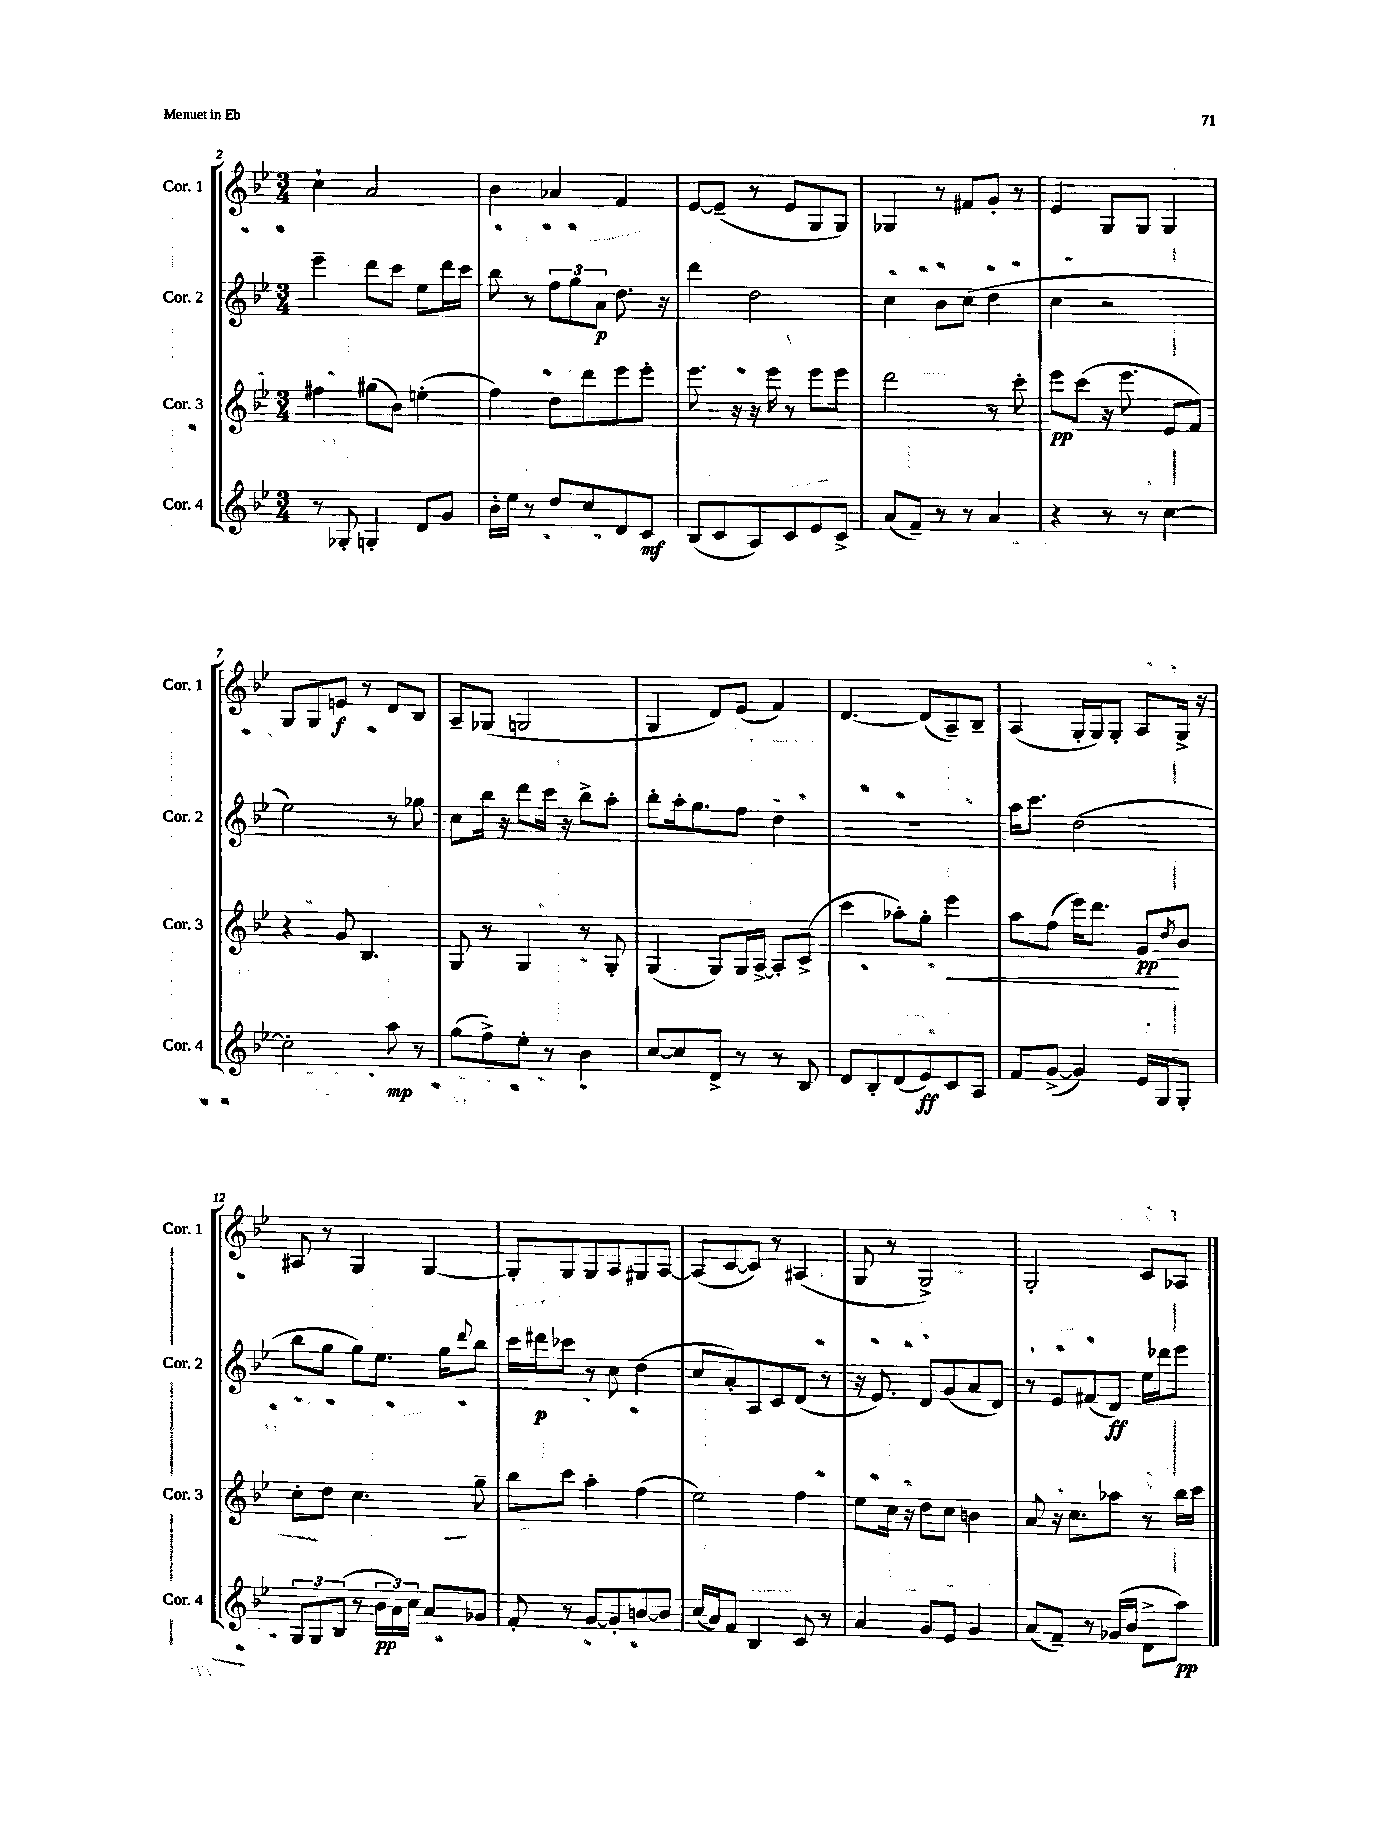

**kern	**dynam	**kern	**dynam	**kern	**dynam	**kern	**dynam
*part4	*part4	*part3	*part3	*part2	*part2	*part1	*part1
*staff4	*staff4	*staff3	*staff3	*staff2	*staff2	*staff1	*staff1
*I"Cor. 4	*	*I"Cor. 3	*	*I"Cor. 2	*	*I"Cor. 1	*
*I'Cor. 4	*	*I'Cor. 3	*	*I'Cor. 2	*	*I'Cor. 1	*
*clefG2	*	*clefG2	*	*clefG2	*	*clefG2	*
*k[b-e-]	*	*k[b-e-]	*	*k[b-e-]	*	*k[b-e-]	*
*M3/4	*	*M3/4	*	*M3/4	*	*M3/4	*
=2	=2	=2	=2	=2	=2	=2	=2
8r	.	4ff#X\	.	4eee-~\	.	4cc`\	.
8G-X'/	.	.	.	.	.	.	.
4Gn'/	.	(8gg#X\L	.	8ddd\L	.	2a/	.
.	.	8b-\J)	.	8ccc\J	.	.	.
8d/L	.	(4een'\	.	8ee-\L	.	.	.
8g/J	.	.	.	16ddd\L	.	.	.
.	.	.	.	16ccc\JJ	.	.	.
=3	=3	=3	=3	=3	=3	=3	=3
16b-'\LL	.	4ff\)	.	8bb-\	.	4b-\	.
16ee-\JJ	.	.	.	.	.	.	.
8r	.	.	.	8r	.	.	.
8dd/L	.	8dd\L	.	12ff\L	.	4a-X/	.
.	.	.	.	12gg\	.	.	.
8cc/	.	8ddd\	.	.	.	.	.
.	.	.	.	12a\J	p	.	.
8d/	.	8eee-\	.	8.dd\	.	4f/	.
8c/J	mf	8eee-'\J	.	.	.	.	.
.	.	.	.	16r	.	.	.
=4	=4	=4	=4	=4	=4	=4	=4
(8B-/L	.	8.eee-\	.	4ddd\	.	[8e-/L	.
8c/	.	.	.	.	.	(8e-~/J]	.
.	.	16r	.	.	.	.	.
8A/)	.	16r	.	2dd\	.	8r	.
.	.	16eee-\	.	.	.	.	.
8c/	.	8r	.	.	.	8e-/L	.
8e-/	.	8eee-\L	.	.	.	8G/	.
8c^/J	.	8eee-\J	.	.	.	8G/J)	.
=5	=5	=5	=5	=5	=5	=5	=5
(8a/L	.	2ddd\	.	4cc\	.	4G-X/	.
8f~/J)	.	.	.	.	.	.	.
8r	.	.	.	8b-\L	.	8r	.
8r	.	.	.	(8cc\J	.	8f#X/L	.
4a/	.	8r	.	4dd\	.	8g'/J	.
.	.	8ccc'\	.	.	.	8r	.
=6	=6	=6	=6	=6	=6	=6	=6
4r	.	8eee-\L	pp	4cc\	.	4e-/	.
.	.	(8ccc\J	.	.	.	.	.
8r	.	16r	.	2r	.	8G/L	.
.	.	8.eee-\	.	.	.	.	.
8r	.	.	.	.	.	8G/J	.
[4cc\	.	8e-/L	.	.	.	4G/	.
.	.	8f/J)	.	.	.	.	.
!!LO:LB:g=z
=7	=7	=7	=7	=7	=7	=7	=7
2cc'\]	.	4r	.	2ee-\)	.	8G/L	.
.	.	.	.	.	.	8G/	.
.	.	8g/	.	.	.	8en/J	f
.	.	4.B-/	.	.	.	8r	.
8aa\	mp	.	.	8r	.	8d/L	.
8r	.	.	.	8gg-X\	.	8B-/J	.
=8	=8	=8	=8	=8	=8	=8	=8
(8gg\L	.	8G/	.	8cc\L	.	8A~/L	.
8ff^\)	.	8r	.	16bb-\Jk	.	(8G-X/J	.
.	.	.	.	16r	.	.	.
8ee-'\J	.	4G/	.	8ddd\L	.	2Gn/	.
8r	.	.	.	16ccc\Jk	.	.	.
.	.	.	.	16r	.	.	.
4b-\	.	8r	.	8bb-^\L	.	.	.
.	.	8G'/	.	8aa'\J	.	.	.
=9	=9	=9	=9	=9	=9	=9	=9
[8cc/L	.	(4G/	.	8bb-'\L	.	4G/	.
8cc/]	.	.	.	16aa'\k	.	.	.
.	.	.	.	8.gg\	.	.	.
8d^/J	.	8G/L)	.	.	.	8d/L)	.
8r	.	16G/L	.	8ff\J	.	(8e-/J	.
.	.	[16A^/JJ	.	.	.	.	.
8r	.	8A'/L]	.	4dd\	.	4f/)	.
8B-/	.	(8c^/J	.	.	.	.	.
=10	=10	=10	=10	=10	=10	=10	=10
8d/L	.	4ccc\	.	2.r	.	[4.d/	.
8B-'/	.	.	.	.	.	.	.
(8d/	.	8aa-X'\L)	.	.	.	.	.
8e-/)	ff	8gg'\J	.	.	.	(8d/L]	.
!	!	!	!LO:HP:b	!	!	!	!
8c/	.	4eee-\	<	.	.	8A~/)	.
8A/J	.	.	.	.	.	8B-~/J	.
=11	=11	=11	=11	=11	=11	=11	=11
8f/L	.	8aa\L	.	16aa\KL	.	(4A/	.
.	.	.	.	8.ccc\J	.	.	.
([8g^/J	.	(8ff\J	.	.	.	.	.
4g/])	.	16eee-\KL)	.	(2dd\	.	16G'/LL	.
.	.	8.ddd\J	.	.	.	16G/J)	.
.	.	.	.	.	.	8G'/J	.
16e-/LL	.	8g/L	pp	.	.	8A/L	.
16G/J	.	.	.	.	.	.	.
.	.	8qdd/	.	.	.	.	.
8G'/J	.	8b-/J	[	.	.	16G^/Jk	.
.	.	.	.	.	.	16r	.
!!LO:LB:g=z
=12	=12	=12	=12	=12	=12	=12	=12
12G/L	.	8cc'\L	.	8bb-\L	.	8A#X/	.
12G/	.	.	.	.	.	.	.
.	.	8dd\J	.	8gg\J	.	8r	.
(12B-/J	.	.	.	.	.	.	.
8r	.	4.cc\	.	8gg\L)	.	4G/	.
24b-\LL	pp	.	.	8.ee-\J	.	.	.
24a\)	.	.	.	.	.	.	.
24cc\JJ	.	.	.	.	.	.	.
8a/L	.	.	.	.	.	[4G/	.
.	.	.	.	16gg\KL	.	.	.
.	.	.	.	8qqddd/	.	.	.
8g-X/J	.	8gg~\	.	8bb-\J	.	.	.
=13	=13	=13	=13	=13	=13	=13	=13
8f'/	.	8bb-\L	.	16ccc\LL	.	8G'/L]	.
.	.	.	.	16ddd#X\J	p	.	.
8r	.	8ccc\J	.	8ccc-X\J	.	8G/	.
[8g/L	.	4aa'\	.	8r	.	8G/	.
8g'/]	.	.	.	8cc\	.	8A/	.
[8bn/	.	(4ff\	.	(4dd\	.	8G#X/	.
8b/J]	.	.	.	.	.	[8A/J	.
=14	=14	=14	=14	=14	=14	=14	=14
(16cc/LL	.	2ee-\)	.	8cc/L	.	(8A/L]	.
16a/J)	.	.	.	.	.	.	.
8f/J	.	.	.	8a'/)	.	[8c/	.
4B-/	.	.	.	8A/	.	8c/J])	.
.	.	.	.	8c/	.	8r	.
8c/	.	4ff\	.	(8d/J	.	(4A#X/	.
8r	.	.	.	8r	.	.	.
=15	=15	=15	=15	=15	=15	=15	=15
4a/	.	8ee-\L	.	16r	.	8G/	.
.	.	.	.	8.e-/)	.	.	.
.	.	16cc\Jk	.	.	.	8r	.
.	.	16r	.	.	.	.	.
8g/L	.	8dd\L	.	8d/L	.	2G^/)	.
8e-/J	.	8cc\J	.	(8g/	.	.	.
4g/	.	4bn\	.	8a/	.	.	.
.	.	.	.	8d/J)	.	.	.
=16	=16	=16	=16	=16	=16	=16	=16
(8a/L	.	8a/	.	8r	.	2G'/	.
8f~/J)	.	16r	.	8e-/L	.	.	.
.	.	8.cc\L	.	.	.	.	.
8r	.	.	.	(8f#X/	.	.	.
(16g-X/LL	.	8aa-X\J	.	8d/J)	ff	.	.
16b-/JJ	.	.	.	.	.	.	.
8d^\L	.	8r	.	16ee-\LL	.	8c/L	.
.	.	.	.	16ddd-X\J	.	.	.
8aa\J)	pp	16bb-\LL	.	8eee-\J	.	8A-X/J	.
.	.	16ccc\JJ	.	.	.	.	.
==	==	==	==	==	==	==	==
*-	*-	*-	*-	*-	*-	*-	*-
